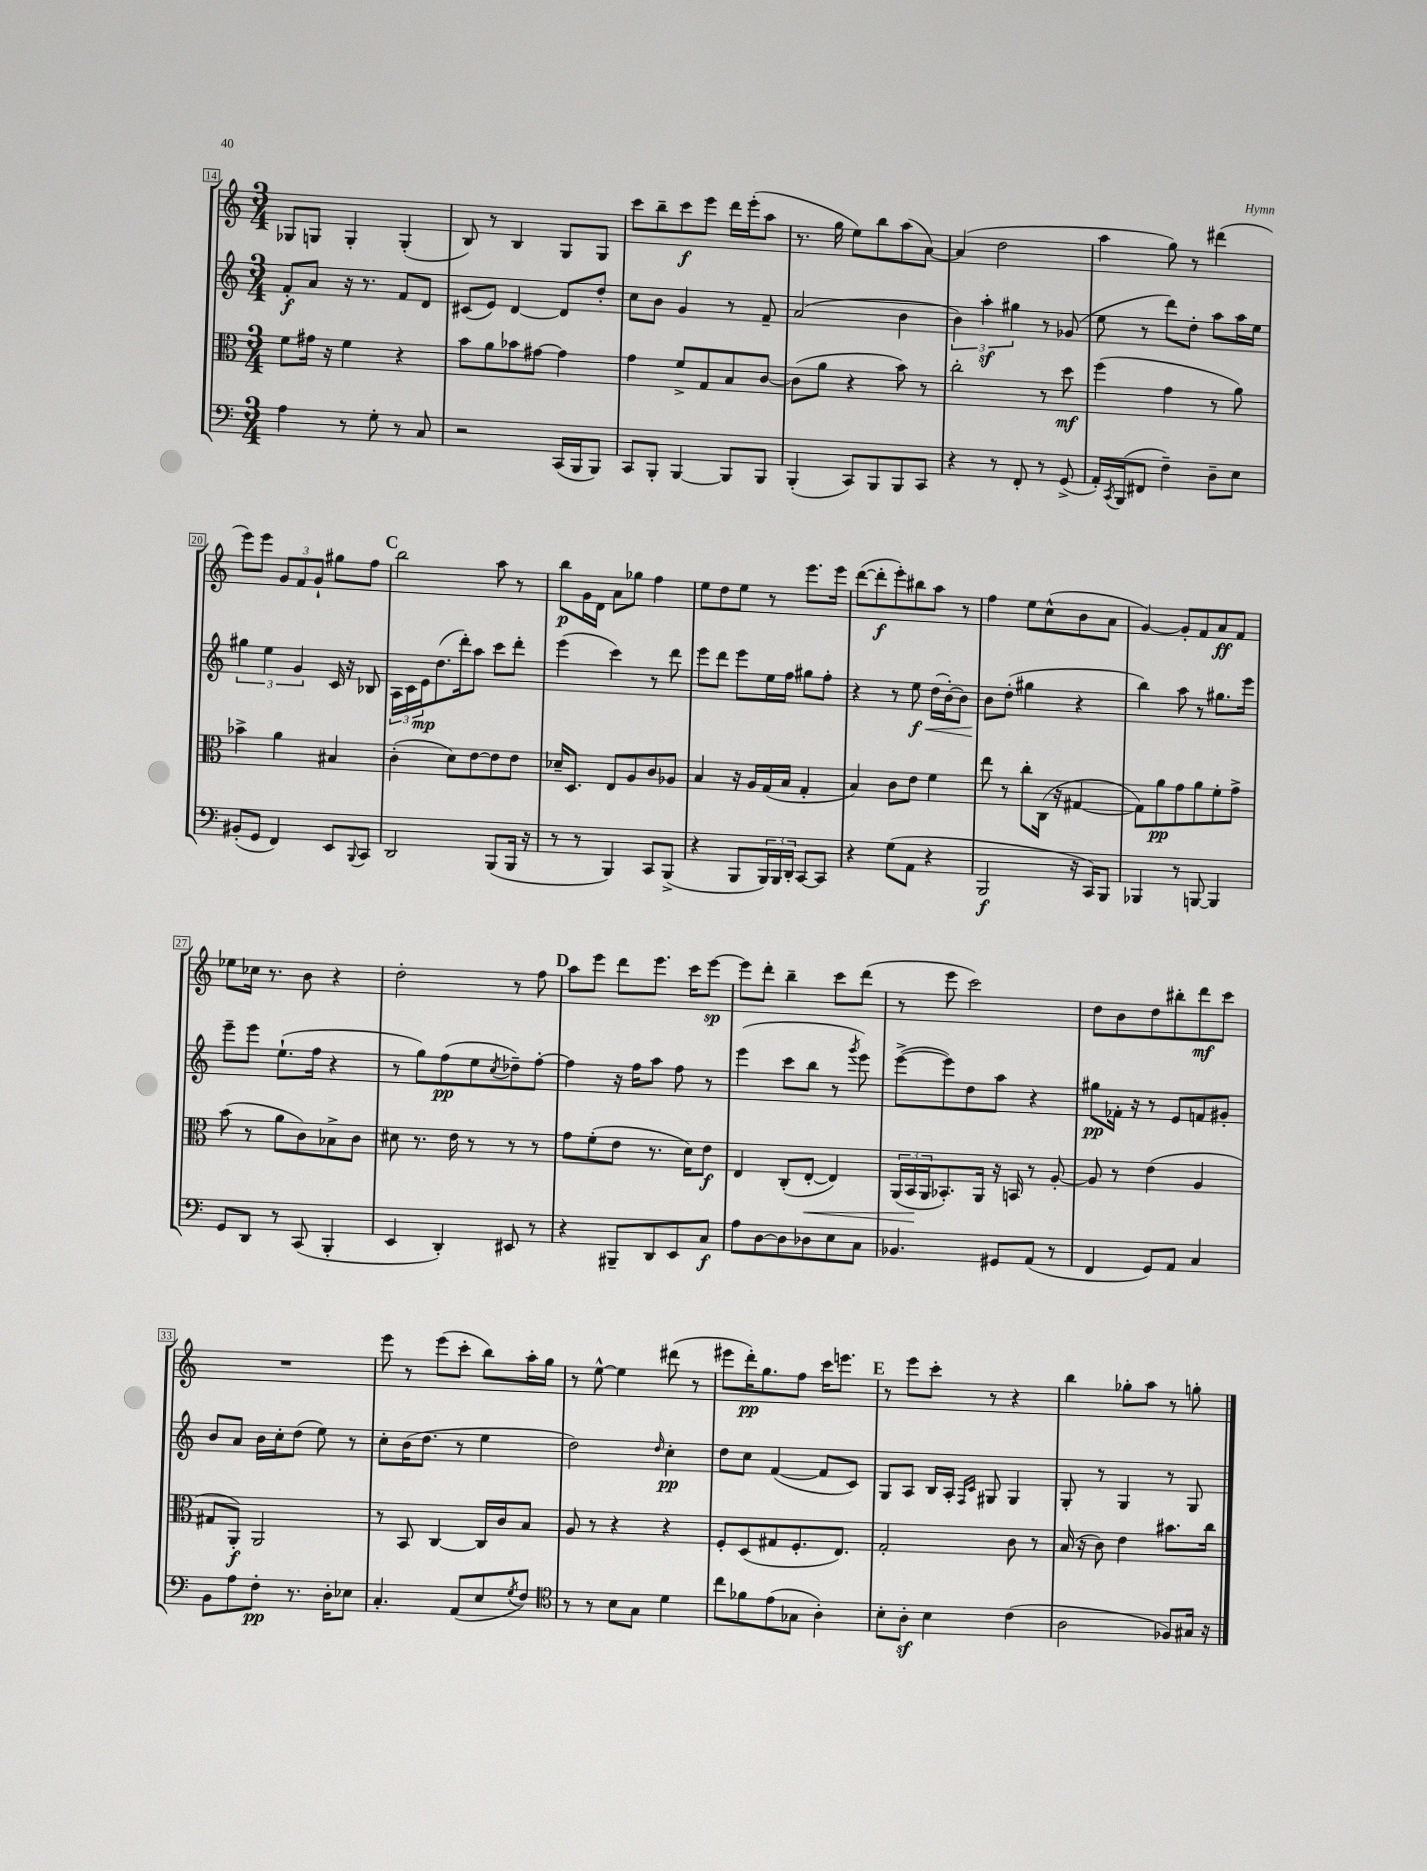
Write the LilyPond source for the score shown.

<<
\new StaffGroup <<
\new Staff = "s0" {
    \clef treble \key c \major \numericTimeSignature \time 3/4
    ges8 g8 g4-. g4-.( |
    b8) r8 b4 g8 g8 |
    c'''8 b''8-- c'''8\f e'''8 d'''16 e'''16-.( a''8 |
    r8. g''16 e''8) b''8 a''8( a'8~) |
    a'4( d''2 |
    a''4 g''8) r8 dis'''4( |
    e'''8) e'''8 \tuplet 3/2 { g'8 f'8 g'8-! } gis''8 f''8 |
    \mark \markup { \bold "C" } b''2 a''8 r8 |
    b''8\p g'16 d'16 a'8 ges''8 f''4 |
    e''8 d''8 e''8 r8 e'''8. e'''16 |
    d'''8~( d'''8-.\f e'''8-.) bis''8 a''8 r8 |
    f''4 e''8 c''8-^( b'8 a'8 |
    g'4~) g'8-. f'8 a'8\ff f'8 |
    ees''8 ces''16 r8. b'8 r4 |
    d''2-. r8 f''8 |
    \mark \markup { \bold "D" } a''8 e'''8 d'''8 e'''8. c'''16 e'''8~\sp |
    e'''8 d'''8-. b''4-- c'''8 d'''8( |
    r8 e'''8 c'''2) |
    d''8 b'8 d''8 bis''8-. d'''8\mf c'''8 |
    R2. |
    e'''8 r8 e'''8( c'''8-. b''8) a''16-. g''16 |
    r8 e''8~-^ e''4 dis'''8( r8 |
    eis'''8 d'''16-.\pp) g''8. f''8 c'''16 e'''8. |
    \mark \markup { \bold "E" } r8 e'''8 c'''8-. r8 r4 |
    b''4 ges''8-. a''8 r8 g''8-. \bar "|." |
}
\new Staff = "s1" {
    \clef treble \key c \major \numericTimeSignature \time 3/4
    f'8-.\f a'8 r16 r8. f'8 d'8 |
    cis'8( e'8) d'4~ d'8 d''8-. |
    c''8 b'8 g'4 r8 f'8-- |
    a'2( b'4 |
    \tuplet 3/2 { b'4) a''4-.\sf gis''4 } r8 ges'8( |
    e''8 r8 d'''8) d''8-. a''8 a''16 e''16 |
    \tuplet 3/2 { gis''4 e''4 g'4 } c'16 r16 bes8 |
    \mark \markup { \bold "C" } \tuplet 3/2 { a16 c'16 e'16\mp } d''8.( d'''16-.) a''8 c'''8 d'''8-. |
    e'''4( c'''4) r8 d'''8 |
    e'''8 d'''8 e'''8 e''16 f''16 gis''8 f''8-. |
    r4 r8 e''8\f\< d''16( b'16~-.) b'8 |
    b'8\! d''8-.( gis''4 r4 |
    b''4) a''8 r8 gis''8. e'''16 |
    e'''8-- e'''8 e''8.-!( f''16 r4 |
    r8 g''8) f''8\pp( e''8 \acciaccatura { c''8 } des''8--) f''8~-. |
    \mark \markup { \bold "D" } f''4 r16 f''16 a''8 f''8 r8 |
    e'''4( c'''8 b''8 r8 \acciaccatura { g'''8 } e'''8) |
    e'''8~->( e'''8) d''8 a''8 r4 |
    gis''8\pp fes'16-. r16 r8 e'8 f'8 gis'8-. |
    b'8 a'8 b'16 c''16-. d''8( e''8) r8 |
    c''8-. b'16( d''8. r8 e''4 |
    d''2) \grace { d''16 } c''4-.\pp |
    d''8 c''8 f'4~( f'8 c'8) |
    \mark \markup { \bold "E" } g8 a8 b16 a16-. \grace { f16 c'16 } gis8 gis4 |
    g8-. r8 g4 r8 g8 \bar "|." |
}
\new Staff = "s2" {
    \clef alto \key c \major \numericTimeSignature \time 3/4
    f'8 gis'16 r16 f'4 r4 |
    b'8 a'8 bes'8 gis'8~ gis'4 |
    g'4 f'8-> g8 b8 c'8~ |
    c'8( a'8 r4 b'8) r8 |
    c''2-. r8 d''8\mf |
    f''4( g'4 r8 a'8) |
    bes'4-> a'4 bis4 |
    \mark \markup { \bold "C" } c'4-.( d'8) e'8~ e'8 e'8 |
    des'16-- d8. e8 a8 c'8 aes8 |
    b4 r16 a16 g16( b16 g4-. |
    b4) c'8 e'8 f'4 |
    e''8 r8 c''8-. c16( r16 gis4~ |
    gis8) a'8\pp g'8 a'8 f'8-. g'8-> |
    b'8( r8 a'8 c'8) bes8-> c'8 |
    dis'8 r8. e'16 r8 r8 r8 |
    \mark \markup { \bold "D" } g'8 f'8-.( e'8 r8. d'16) e'8\f |
    e4 c8-.( e8~-.\< e4) |
    \tuplet 3/2 { a,16( b,16\! a,16 } bes,8.-.) a,16 r16 b,16 r8 a8~-. |
    a8 r8 e'4( a4 |
    gis8 a,8-.\f) a,2 |
    r8 b,8 c4~ c16 c'16 b8 |
    a8 r8 r4 r4 |
    f8-. d8( gis8 f8.-. e8.) |
    \mark \markup { \bold "E" } g2-. c'8 r8 |
    b16( r16 c'8) e'4 bis'8. c''16 \bar "|." |
}
\new Staff = "s3" {
    \clef bass \key c \major \numericTimeSignature \time 3/4
    a4 r8 g8-. r8 c8 |
    r2 c,16( b,,16 b,,8) |
    c,8 b,,8-. b,,4~ b,,8 b,,8 |
    b,,4-.( c,8) b,,8 b,,8 c,8 |
    r4 r8 f,8-. r8 g,8->( |
    a,16-.) \acciaccatura { c,8 } b,,16( fis,8 f4--) d8-- e8 |
    bis,8-.( g,8 f,4) e,8 \appoggiatura { b,,8 } c,8 |
    \mark \markup { \bold "C" } d,2 b,,8( b,,16 r16 |
    r8 r8 b,,4) c,8 b,,8->( |
    r4 b,,8 \tuplet 3/2 { b,,16) b,,16 d,16-. } c,8~ c,8 |
    r4 g8( a,8 r4 |
    b,,2\f r16 c,16) b,,8 |
    bes,,4 r8 b,,8~ b,,4 |
    g,8 d,8 r8 c,8( b,,4-. |
    e,4 d,4-.) eis,8 r8 |
    \mark \markup { \bold "D" } r4 bis,,8-- d,8 e,8 c8\f |
    a8 d8~ d8 des8 e8 c8 |
    bes,4. gis,8 a,8( r8 |
    f,4 g,8) a,8 c4 |
    b,8 a8 f8-.\pp r8. d16-. ees8 |
    c4.-. a,8( e8 \acciaccatura { g8 } f8) |
    \clef tenor r8 r8 b8 g8 d'4 |
    c''8 fes'8 e'8( ges8 a4-.) |
    \mark \markup { \bold "E" } b8-. a8-.\sf b4 c'4( |
    a2 fes8) gis16 r16 \bar "|." |
}
>>
>>
\layout { \context { \Score currentBarNumber = #14 \override BarNumber.stencil = #(make-stencil-boxer 0.1 0.3 ly:text-interface::print) } }
